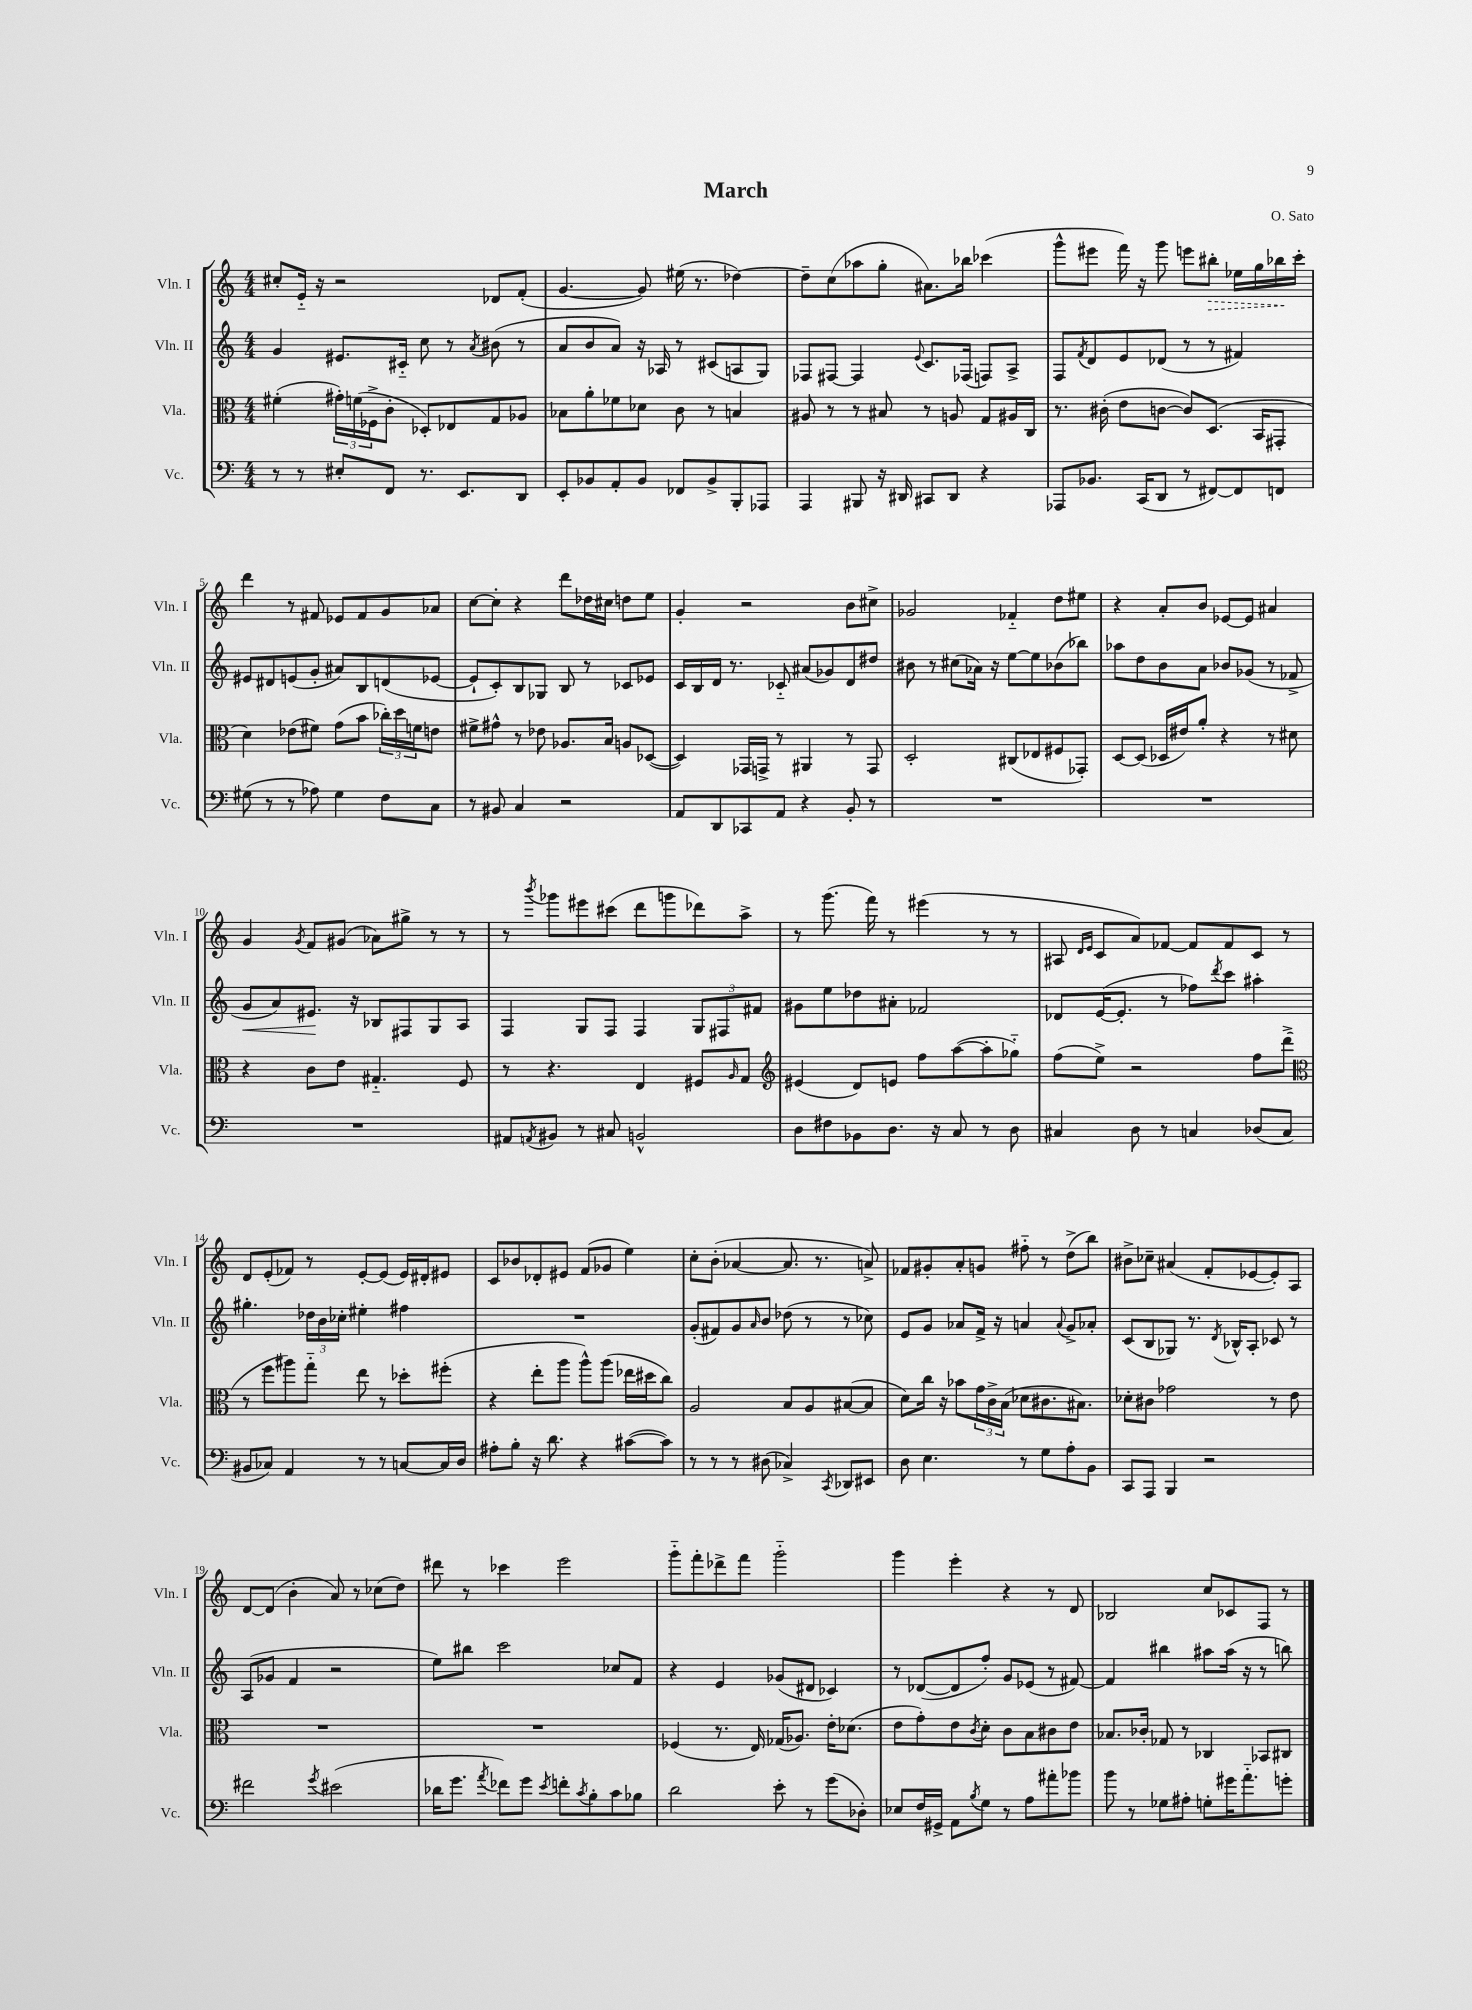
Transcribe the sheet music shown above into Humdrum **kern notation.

**kern	**kern	**kern	**kern
*staff4	*staff3	*staff2	*staff1
*clefF4	*clefC3	*clefG2	*clefG2
*k[]	*k[]	*k[]	*k[]
*M4/4	*M4/4	*M4/4	*M4/4
8r	(4f#'	4g	8cc#'
8r	.	.	16e'~
.	.	.	16r
8E#'	24g#')	8.e#	2r
.	(24f	.	.
.	24F-^	.	.
8FF	8c'	.	.
.	.	16c#'~	.
8.r	8D-')	8cc	.
.	8E-	8r	.
8.EE	.	.	.
.	.	8qa	.
.	8G	(8b#	8d-
8DD	8A-	8r	(8f'
=	=	=	=
8EE'	8B-	8a	[4.g
8BB-	8a'	8b	.
8AA'	8f-	8a)	.
8BB-	8d-	16r	8g])
.	.	16A-	.
8FF-	8c	8r	(16ee#
.	.	.	8.r
8BB-^	8r	(8c#	.
8BBB'	4B	8A	[4dd-)
8AAA-	.	8G)	.
=	=	=	=
4AAA	8A#	8F-	8dd-~]
.	8r	[8F#	(8cc
8BBB#	8r	4F#]	8aa-
16r	8B#	.	8gg'
16DD#	.	.	.
.	.	8qqe	.
8CC#	8r	8.c	8.a#)
8DD#	8A	.	.
.	.	(16F-	16bb-
4r	8G	8F)	(4ccc-
.	16A#	8A^	.
.	16C	.	.
=	=	=	=
8AAA-	8.r	8F	8ggg^^
.	.	8qf	.
8.BB-	.	8d	8eee#
.	(16c#'	.	.
.	8e	8e	16fff)
(16CC	.	.	16r
8DD	[8c	(8d-	8ggg
8r	8c])	8r	8eee
[8FF#)	(8.D	8r	8bb#'
8FF#]	.	4f#)	16ee-
.	16BB	.	16gg
8FF	8GG#'	.	16bb-
.	.	.	16ccc'
=	=	=	=
(8G#	4d)	8e#	4ddd
8r	.	8d#	.
8r	(8e-	(8e	8r
8A-)	8f#)	8g'	8f#
4G#	(8g	8a#)	8e-
.	8b	8B	8f#
8F	24cc-')	(8d	8g
.	24dd	.	.
.	24f	.	.
8C	8e	[8e-	8a-
=	=	=	=
8r	8f#^	8e-`]	[8cc
8BB#	8g#^^	8c')	8cc']
4C	8r	8B	4r
.	8e-	8G-	.
2r	8.A-	8B	8ddd
.	.	8r	16dd-
.	16B	.	16cc#
.	8A	8c-	8dd
.	([8D-	8e-	8ee
=	=	=	=
8AA	4D-])	16c	4g'
.	.	16B	.
8DD	.	16d	.
.	.	8.r	.
8CC-	16GG-	.	2r
.	16GG^	.	.
8AA	8r	8c-'~	.
4r	4AA#	(8a#	.
.	.	8g-)	.
8BB'	8r	8d	8b
8r	8GG	8dd#	8cc#^
=	=	=	=
1r	2D'	8b#	2g-
.	.	8r	.
.	.	(8cc#	.
.	.	16a-)	.
.	.	16r	.
.	(8C#	[8ee	4f-'~
.	8E-	8ee]	.
.	8F#	(8b-	8dd
.	8GG-')	8bb-)	8ee#
=	=	=	=
1r	[8D	8aa-	4r
.	(8D]	8dd	.
.	16D-	8b	8a'
.	16e#)	.	.
.	8a'	8a	8b
.	4r	8b-	[8e-
.	.	(8g-	8e-]
.	8r	8r	4a#
.	8d#	8f-^	.
=	=	=	=
1r	4r	8g	4g
.	.	8a)	.
.	.	.	8qg
.	8c	8.e#	8f
.	8e	.	(8g#
.	.	16r	.
.	4.G#'~	8B-	8a-)
.	.	8F#	8gg#^
.	.	8G	8r
.	8F	8A	8r
=	=	=	=
8AA#	8r	4F	8r
8qAA	.	.	8qbbb
8BB#	4.r	.	8ggg-
8r	.	8G	8eee#
8C#	.	8F	(8ccc#
2BB^^	4E	4F	8ddd
.	.	.	8ggg
.	8F#	12G	8ddd-)
.	.	12F#	.
.	16qqA	.	.
.	8G	.	8aa^
.	.	12f#	.
=	=	=	=
*	*clefG2	*	*
8D	(4e#	8g#	8r
8F#	.	8ee	(8.ggg
8BB-	8d)	8dd-	.
.	.	.	16fff)
8.D	8e	8a#'	8r
.	8ff	2f-	(4eee#
16r	.	.	.
8C	([8aa	.	.
8r	8aa']	.	8r
8D	8gg-'~)	.	8r
=	=	=	=
4C#	(8ff	8d-	8A#
.	.	.	16qqd
.	.	.	16qqe
.	8ee^)	([16e	8c
.	.	8.e']	.
8D	2r	.	8a)
8r	.	8r	[8f-
4C	.	8ff-)	8f-]
.	.	8qddd	.
.	.	8ccc	8f-
(8D-	8ff	4aa#'	8c
8C	(8ddd^	.	8r
=	=	=	=
*	*clefC3	*	*
8BB#	8r	4.gg#'	8d
8C-)	8ff	.	(8e'
4AA	8aa#)	.	8f-)
.	8gg'~	24dd-	8r
.	.	24b	.
.	.	24cc-'	.
8r	8ee	4ee#'	[8e'
8r	8r	.	(8e]
[8C	8dd-'	4ff#	16e)
.	.	.	16d#'
16C]	(8ff#'	.	8e#
16D	.	.	.
=	=	=	=
8A#'	4r	1r	8c
8B'	.	.	8b-
16r	8ee'	.	8d-'
8.d	.	.	.
.	8aa	.	8e#
4r	8aa^^)	.	(8f
.	(8aa	.	8g-
([8c#	16ee-	.	4ee)
.	16dd#	.	.
8c#])	8cc)	.	.
=	=	=	=
8r	2A	(8g'	8cc'
8r	.	8f#)	(8b'
8r	.	8g	[4a-
.	.	16qqa	.
(8D#	.	8b	.
4C-^)	8B	(8dd-	8.a-]
.	8A	8r	.
.	.	.	8.r
8qCC	.	.	.
8DD-	([8B#	8r	.
8EE#	8B#]	8cc-)	8a^)
=	=	=	=
8D	8d)	8e	8f-
4.E	16cc	8g	8g#'
.	16r	.	.
.	8b-	8a-	8a'
.	24g	16f^	8g
.	24c^	.	.
.	.	16r	.
.	(24B	.	.
8r	8d-	4a	8ff#'~
8G	8.c#	.	8r
.	.	8qqa	.
8A'	.	8g^	(8dd^
.	8.B#)	.	.
8BB	.	8a-'	8bb)
=	=	=	=
8CC	8d-'	(8c	8b#^
8AAA	8c#	8B	8cc-~
4BBB	2g-	8G-)	(4a#
.	.	8.r	.
2r	.	.	8f'
.	.	8qd	.
.	.	16B-^^	.
.	.	8A'	[8e-
.	8r	8c-	8e-'])
.	8e	8r	8A
=	=	=	=
2f#	1r	(8A	[8d
.	.	8g-	(8d]
.	.	4f	4b'
8qg	.	.	.
(2e#	.	2r	8a)
.	.	.	8r
.	.	.	(8cc-
.	.	.	8dd)
=	=	=	=
16d-	1r	8ee)	8ddd#
8.g	.	.	.
.	.	8bb#	8r
8qa	.	.	.
8f-)	.	2ccc	4ccc-
8g	.	.	.
8qe	.	.	.
8f'	.	.	2eee
8qc	.	.	.
8B'	.	.	.
8c	.	8cc-	.
8B-	.	8f	.
=	=	=	=
2d	(4F-	4r	8ggg'~
.	.	.	8fff'
.	8.r	4e	8ddd-^
.	.	.	8fff
.	16E)	.	.
8e'	(16G-	(8g-	2ggg'~
.	8.A-)	.	.
8r	.	8d#	.
(8g	16e'	4c-)	.
.	(8.d-	.	.
8D-')	.	.	.
=	=	=	=
8E-	8e	8r	4ggg
16F	8g')	([8d-	.
16GG#^	.	.	.
8AA	8e	8d-]	4eee'
8qB	8qc	.	.
8G	8d'	8ff')	.
8r	8c	8g	4r
8A	8B	(8e-	.
8a#'	8c#	8r	8r
8b-	8e	[8f#)	8d
=	=	=	=
8b	8.B-	4f#]	2B-
8r	.	.	.
.	16c-'	.	.
8G-	8G-	4bb#	.
8A#'	8r	.	.
8G'	4C-	8aa#	8cc
16g#	.	(16aa#	8c-
8.a'~	.	16r	.
.	8BB-	8r	8F
8g'	8C#	8bb)	8r
==	==	==	==
*-	*-	*-	*-
